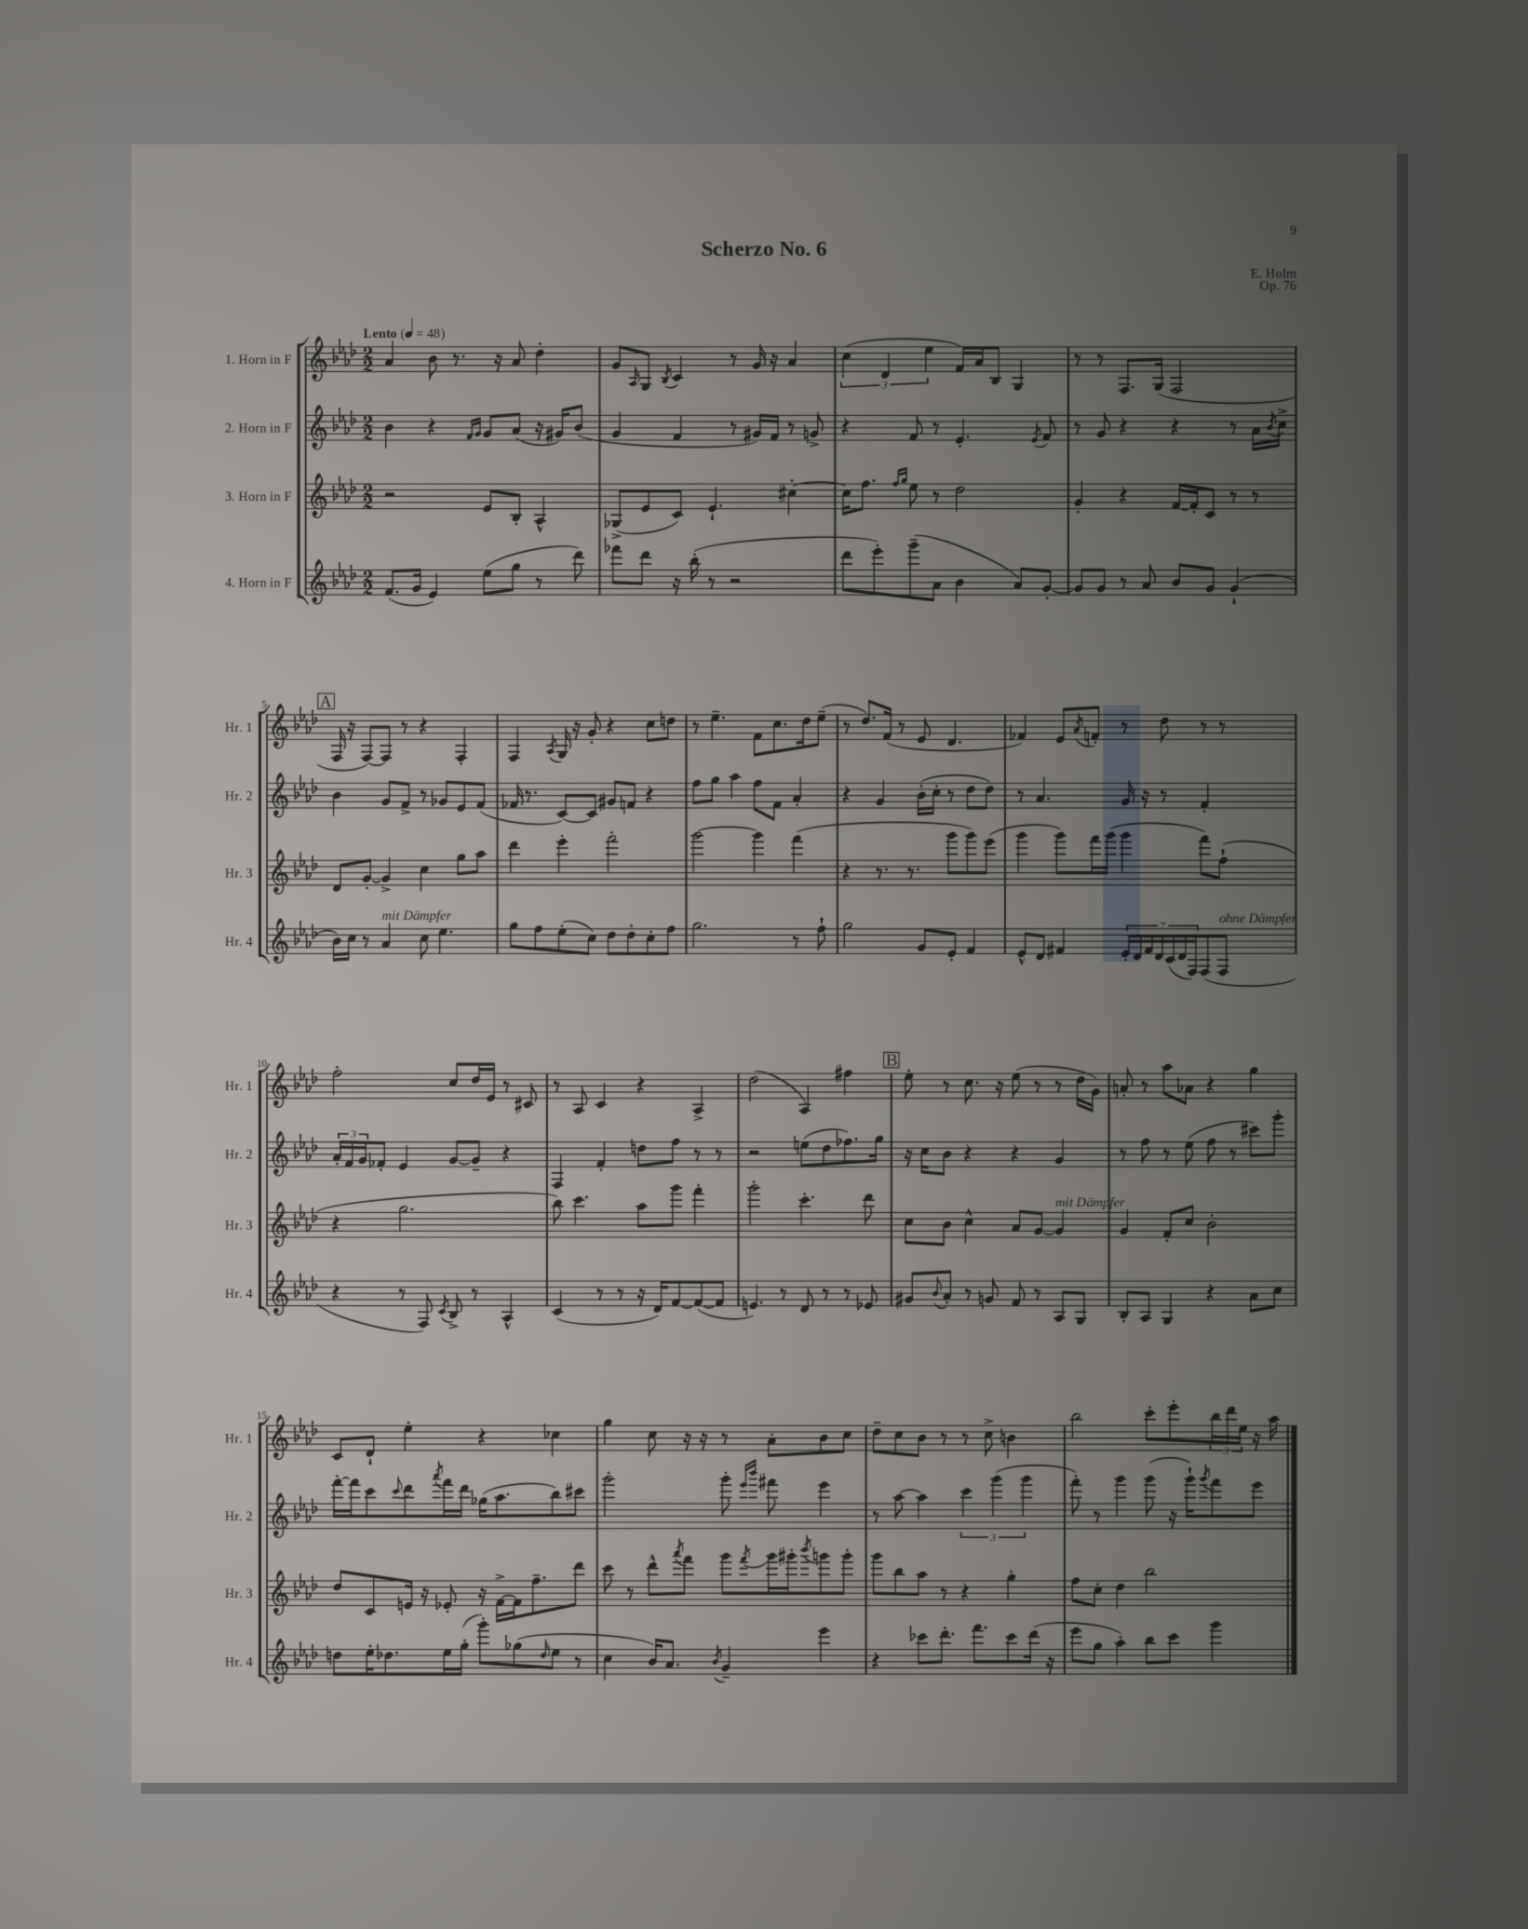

**kern	**kern	**kern	**kern
*staff4	*staff3	*staff2	*staff1
*clefG2	*clefG2	*clefG2	*clefG2
*k[b-e-a-d-]	*k[b-e-a-d-]	*k[b-e-a-d-]	*k[b-e-a-d-]
*M2/2	*M2/2	*M2/2	*M2/2
*MM48	*MM48	*MM48	*MM48
(8.f/L	2r	4b-\	4a-/
16g/Jk	.	.	.
4e-/)	.	4r	8b-\
.	.	.	8.r
.	.	16qqf/LL	.
.	.	16qqg/JJ	.
(8ee-\L	8e-/L	8g/L	.
.	.	.	16r
8gg\J	8B-'/J	(8a-/J	8a-/
8r	4A-^^/	16r	4dd-'\
.	.	16g#/LK)	.
8ddd-\)	.	(8b-/J	.
=	=	=	=
8fff-\L	(8G-^/L	4g/	8g/L
.	.	.	16qqA-/
8ddd-\J	8e-/	.	8G/J
.	.	.	8qB-/
16r	8c/J)	4f/	4c/
(16bb-'\	.	.	.
8r	4.e-`/	.	.
2r	.	8r	8r
.	.	16g#/LL)	16g/
.	.	16f/JJ	16r
.	[4cc#'\	8r	4a-/
.	.	8g^/	.
=	=	=	=
8ddd-\L	16cc#\]LK	4r	(6cc\
.	8.ff\J	.	.
8eee-'\)	.	.	.
.	.	.	6d-/
.	16qqff/LL	.	.
.	16qqgg/JJ	.	.
(8ggg~\	8ee-\	8f/	.
.	.	.	6ee-\
8a-\J	8r	8r	.
4b-\	2dd-\	4.e-'/	16f/LL)
.	.	.	16a-/J
.	.	.	8B-/J
8a-/L)	.	.	4G/
.	.	8qe-/	.
[8g'/J	.	8f/	.
=	=	=	=
8g/]L	4g'/	8r	8r
8g/J	.	8g/	8r
8r	4r	4r	8.F/L
8a-/	.	.	.
.	.	.	(16G/Jk
8b-/L	[16f/LL	4r	2F/
.	16f'/]J	.	.
8g/J	8c/J	.	.
(4g`/	8r	8r	.
.	8r	16a-\LL	.
.	.	8qb-/	.
.	.	16cc^\JJ	.
=	=	=	=
16b-\LL)	8d-/L	4b-\	16F/
16cc\JJ	.	.	16r
8r	[8g'/J	.	[8F/L)
4a-/	4g^/]	8g/L	8F/]J
.	.	8f^/J	8r
8cc\	4cc\	8r	4r
4.ee-\	.	8g-/L	.
.	8gg\L	8e-/	4F'/
.	8aa-\J	(8f/J	.
=	=	=	=
8gg\L	4ddd-\	16f-/	4F/
.	.	8.r	.
8ff\	.	.	.
.	.	.	8qA-/
(8ee-'\	4eee-'\	[8c/L)	16G/
.	.	.	16r
8cc\J)	.	8c/]J	8g'/
8dd-\L	2fff'\	8g#/L	4r
8dd-'\	.	8f/J	.
8cc'\	.	4r	8cc\L
8ff\J	.	.	8dd\J
=	=	=	=
2.gg\	[2ggg\	8ff\L	8r
.	.	8gg\J	4.ee-~\
.	.	4aa-\	.
.	4ggg\]	8ff\L	8f\L
.	.	8f\J	8.cc\
8r	(4fff\	4a-'/	.
.	.	.	16dd-\k
8ff`\	.	.	(8ee-~\J
=	=	=	=
2gg\	4r	4r	8r
.	.	.	8.dd-/L)
.	8.r	4g/	.
.	.	.	(16f/Jk
.	.	.	8r
.	8.r	.	.
8g/L	.	(16b-'\LL	8e-/
.	.	16cc'\JJ	.
8e-'/J	8ggg\L	8r	4.d-/
4f/	8ggg\)	8dd-\L	.
.	(8eee-\J	8dd-\J)	.
=	=	=	=
8e-^^/L	4ggg\	8r	4f-/)
8d-/J	.	4.a-/	.
4f#/	8ggg\L)	.	8e-/L
.	.	.	8qa-/
.	16fff\L	.	8f'/J
.	(16ggg\JJ	.	.
28e-'/LL	4ggg\	16g/	8r
28d-/	.	.	.
.	.	16r	.
28f#/	.	.	.
28d-/	.	.	.
.	.	8r	8dd-\
(28c/	.	.	.
28d-/	.	.	.
28F/J)	.	.	.
(8F/	8fff\L)	4f'/	8r
8F/J	(8ff`\J	.	8r
=	=	=	=
4r	4r	24a-'/LL	2ff'\
.	.	24f/	.
.	.	24g/J	.
.	.	8f-'/J	.
8r	2.gg\	4e-/	.
8F/)	.	.	.
8qc/	.	.	.
8B-^/	.	[8g/L	8cc/L
8r	.	8g~/]J	16dd-/L
.	.	.	16e-/JJ
4A-^^/	.	4r	8r
.	.	.	8c#/
=	=	=	=
(4c/	8bb-\)	4F/	8r
.	4.ccc\	.	8A-/
8r	.	4f'/	4c/
8r	.	.	.
16r	8aa-\L	8dd\L	4r
16d-/LK)	.	.	.
[8f/	8ggg\J	8ff\J	.
(8f/_	4fff'\	8r	4A-^/
8f/]J	.	8r	.
=	=	=	=
4.e/)	2ggg'\	2r	(2dd-\
8r	.	.	.
8d-/	4.ccc'\	(8ee\L	4A-/)
8r	.	8dd-\	.
8r	.	8.ff-\)	4ff#\
8e-/	8ddd-\	.	.
.	.	16gg\Jk	.
=	=	=	=
8g#/L	8cc\L	16r	8ee-'\
.	.	16cc\LK	.
8qqb-/	.	.	.
8a-'/J	8b-\J	8b-\J	8r
8r	4cc^^\	4r	8.cc\
8g/	.	.	.
.	.	.	16r
8f/	8a-/L	4r	(8ee-\
8r	[8g/J	.	8r
8A-/L	4g/]	4g/	8r
8G/J	.	.	16dd-\LL
.	.	.	16g\JJ)
=	=	=	=
8B-'/L	4g/	8r	8a'/
8A-/J	.	8ff\	8r
4G/	8f'/L	8r	8aa-\L
.	8cc/J	(8ee-\	8a-\J
4r	2b-'\	8ff\	4r
.	.	8r	.
8a-\L	.	8ccc#\L)	4gg\
8cc\J	.	8ggg'\J	.
=	=	=	=
8dd\L	8dd-/L	[16fff'\LL	8c/L
.	.	16fff\]J	.
16ee-'\K	8c/	8ccc\	8d-`/J
8.dd-\	.	.	.
.	.	8qqccc/	.
.	16e/Jk	8ddd-\	4ee-'\
.	16r	.	.
.	.	8qaaa-/	.
16ee-\L	8e-'/	16fff\L	.
(16gg'\JJ	.	16ddd-\JJ	.
8ggg'\L)	16r	(16gg-\LK	4r
.	[16f^\LL	8.aa-\	.
(8gg-\	16f\]J	.	.
.	8.ff~\	.	.
16qqdd-/	.	.	.
8ee-\J	.	8bb-\)	4cc-\
8r	8ddd-\J	8ccc#\J	.
=	=	=	=
4cc\	8ccc\	2ggg'\	4gg\
.	8r	.	.
16b-/LK)	8ddd-^^\L	.	8cc\
8.a-/J	.	.	.
.	8qaaa-/	.	.
.	8fff\J	.	16r
.	.	.	16r
8qb-/	.	.	.
4g~/	8ggg\L	8ggg'\	8r
.	.	16qqeee-/LL	.
.	8qfff/	16qqbbb-/JJ	.
.	16ggg\L	8fff#\	8a-'\L
.	16ggg#'\J	.	.
.	8qbbb-/	.	.
4eee-\	8ggg\	4eee-\	8b-\
.	8ggg'\J	.	8cc\J
=	=	=	=
4r	8ggg\L	8r	8dd-~\L
.	8bb-\	[8aa-\	8cc\
8ccc-\L	8aa-\J	4aa-\]	8b-\J
8.ddd-'\J	8r	.	8r
.	4r	6ccc\	8r
8.fff\L	.	.	.
.	.	.	8cc^\
.	.	(6ggg\	.
8ccc-\	4gg'\	.	4b\
.	.	6ggg\	.
(16ddd-\Jk	.	.	.
16r	.	.	.
=	=	=	=
8eee-\L	8ff\L	8fff'\)	2bb-\
8gg\J	8cc'\J	8r	.
4aa-'\)	4dd-\	4ggg\	.
8bb-\L	2bb-\	(8ggg\	8ccc'\L
8ccc\J	.	16r	8eee-'\
.	.	16ggg`\LK)	.
.	.	8qggg/	.
4ggg\	.	8fff\	24bb-\L
.	.	.	24ddd-\
.	.	.	24ee-\JJ
.	.	8eee-\J	16r
.	.	.	16aa-\
==	==	==	==
*-	*-	*-	*-
